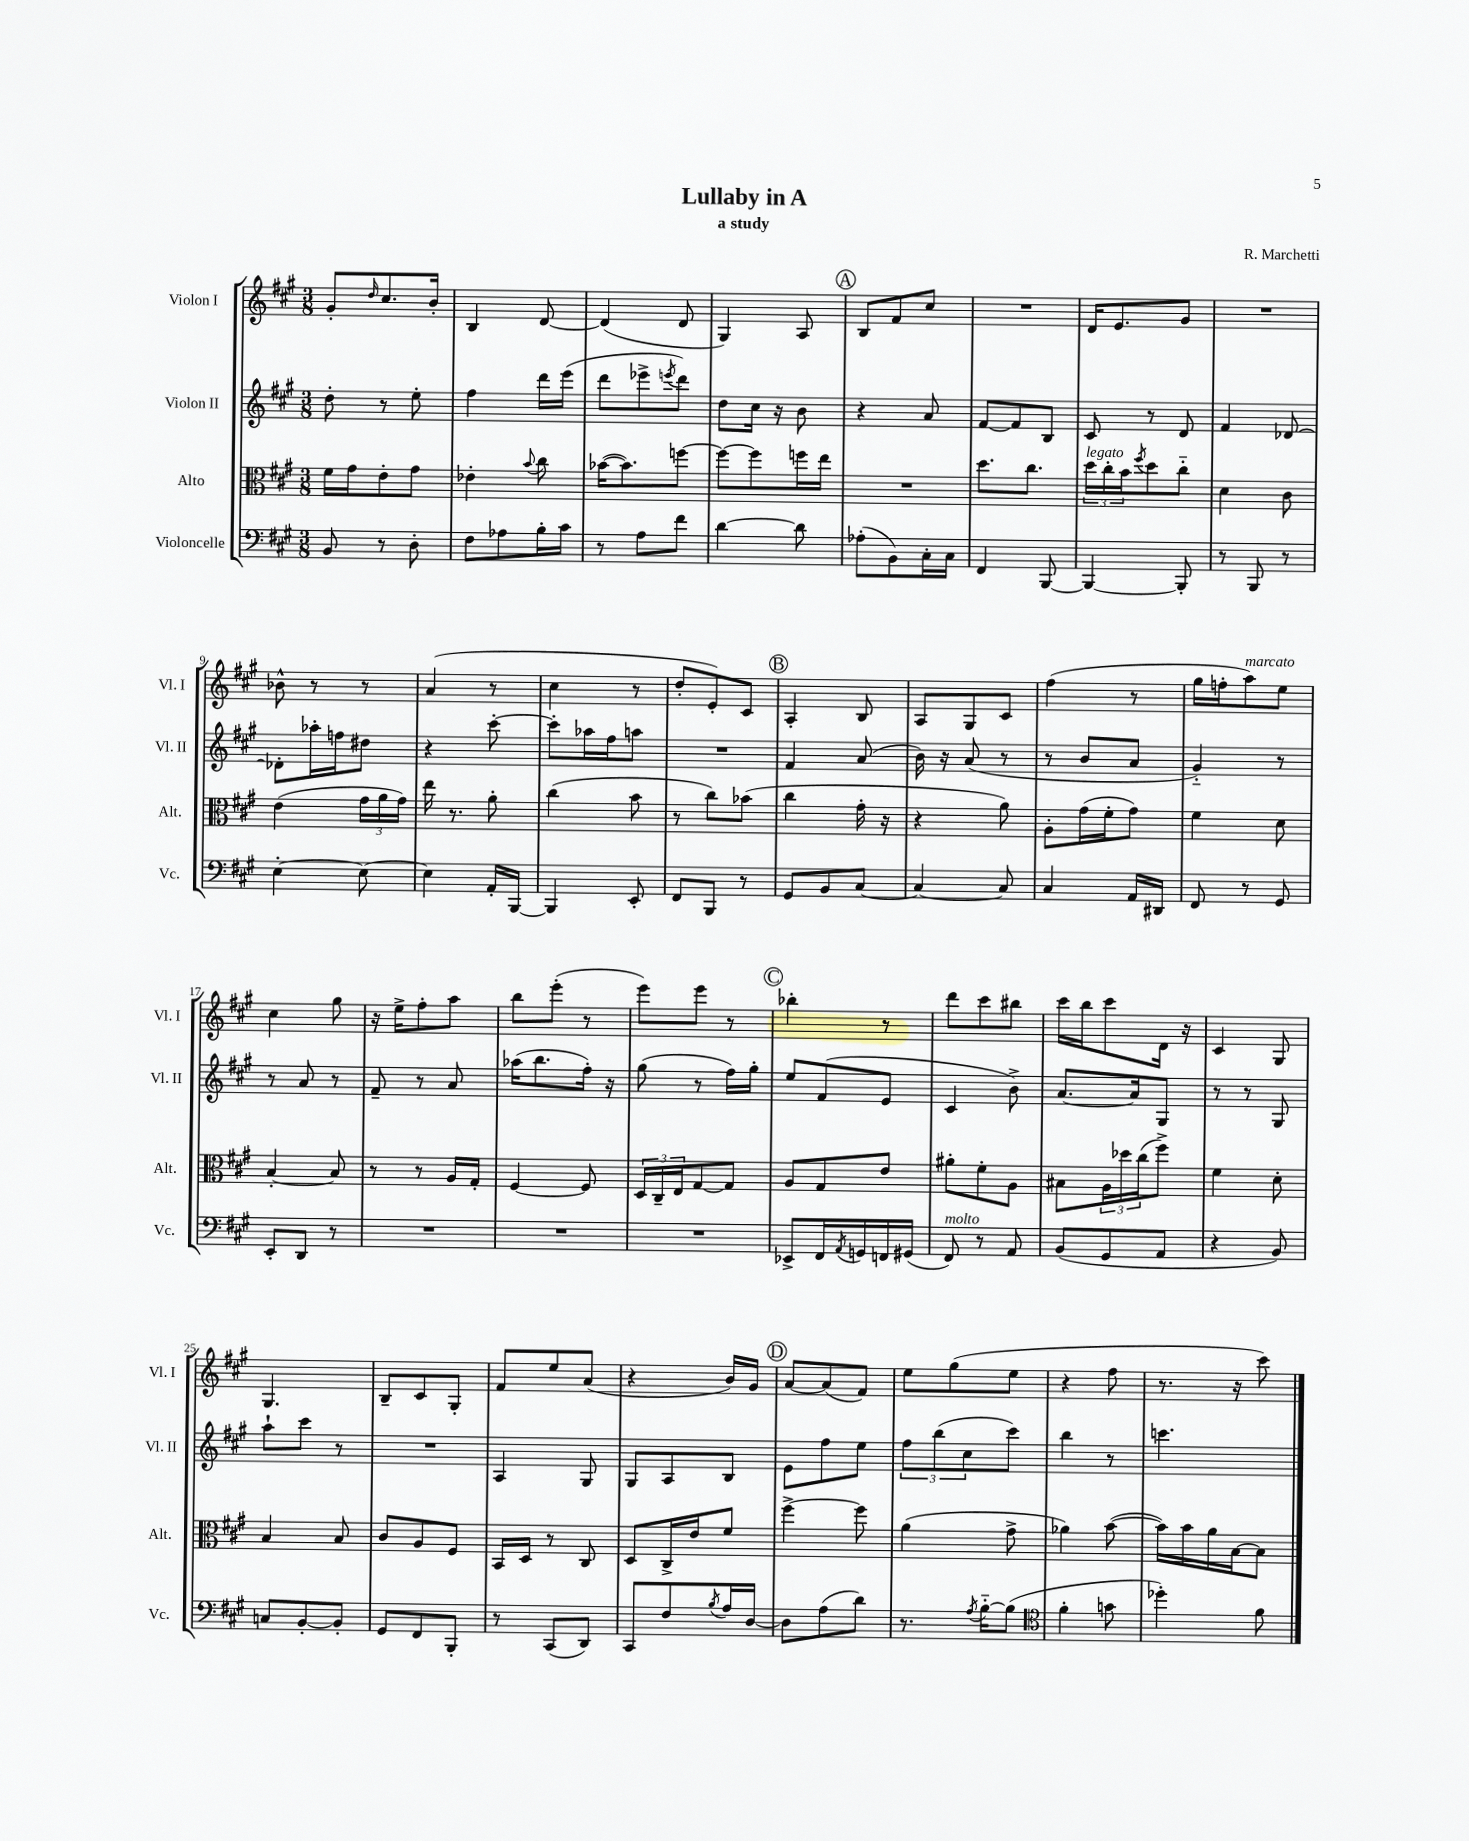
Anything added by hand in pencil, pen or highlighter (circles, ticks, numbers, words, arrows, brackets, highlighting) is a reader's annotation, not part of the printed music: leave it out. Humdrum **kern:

**kern	**kern	**kern	**kern
*staff4	*staff3	*staff2	*staff1
*clefF4	*clefC3	*clefG2	*clefG2
*k[f#c#g#]	*k[f#c#g#]	*k[f#c#g#]	*k[f#c#g#]
*M3/8	*M3/8	*M3/8	*M3/8
8BB/	16f#\LL	8dd'\	8g#'/L
.	16g#\J	.	.
.	.	.	16qqdd/
8r	8e'\	8r	8.cc#/
8D'\	8g#\J	8ee'\	.
.	.	.	16b'/Jk
=	=	=	=
8F#\L	4e-'\	4ff#\	4B/
8A-\	.	.	.
.	8qqb/	.	.
16B'\L	8cc#\	16ddd\LL	[8d/
16c#\JJ	.	(16eee\JJ	.
=	=	=	=
8r	([16b-\LK	8ddd\L	(4d/]
.	8.b-\])	.	.
8A\L	.	8eee-^\	.
.	.	8qeee/	.
8f#\J	[8ff\J	8ddd\J)	8d/
=	=	=	=
[4d\	8ff\_L	8dd\L	4G#/)
.	8ff\]	16cc#\Jk	.
.	.	16r	.
8d\]	16ff\L	8b\	8A/
.	16ee\JJ	.	.
=	=	=	=
(8A-'\L	4.r	4r	8B/L
8BB\)	.	.	8f#/
16C#'\L	.	8a/	8cc#/J
16C#\JJ	.	.	.
=	=	=	=
4FF#/	8.dd\L	[8f#/L	4.r
.	.	8f#/]	.
.	8.cc#\J	.	.
[8BBB/	.	8B/J	.
=	=	=	=
4BBB/_	24dd\LL	8c#/	16d/LK
.	24cc#'\	.	.
.	.	.	8.e/
.	24b\J	.	.
.	8qff#/	.	.
.	8dd\	8r	.
8BBB'/]	8cc#'~\J	8d/	8g#/J
=	=	=	=
8r	4d\	4f#/	4.r
8BBB/	.	.	.
8r	8c#\	[8d-/	.
=	=	=	=
[4E'\	(4e\	8d-'\]L	8b-^^\
.	.	16aa-'\L	8r
.	.	16ff\J	.
8E\_	24g#\LL	8dd#\J	8r
.	24a\	.	.
.	24g#\JJ)	.	.
=	=	=	=
4E\]	16ee\	4r	(4a/
.	8.r	.	.
16AA'/LL	8a'\	[8ccc#'\	8r
[16BBB/JJ	.	.	.
=	=	=	=
4BBB/]	(4cc#\	8ccc#'\]L	4cc#\
.	.	16aa-\L	.
.	.	16ff#\J	.
8EE'/	8b\	8aa\J	8r
=	=	=	=
8FF#/L	8r	4.r	8dd'/L
8BBB/J	8cc#\L)	.	8e'/)
8r	(8b-\J	.	8c#/J
=	=	=	=
8GG#/L	4cc#\	4f#/	4A'/
8BB/	.	.	.
[8C#/J	16g#'\	(8a/	8B/
.	16r	.	.
=	=	=	=
4C#/_	4r	16b\)	8A/L
.	.	16r	.
.	.	(8a/	8G#/
8C#/]	8a\)	8r	8c#/J
=	=	=	=
4C#/	8A'\L	8r	(4ff#\
.	(16g#\L	8b/L	.
.	16f#'\J	.	.
16AA/LL	8g#\J)	8a/J	8r
16DD#/JJ	.	.	.
=	=	=	=
8FF#/	4f#\	4g#'~/)	16gg#\LL
.	.	.	16ff'\J
8r	.	.	8aa\)
8GG#/	8d\	8r	8ee\J
=	=	=	=
8EE'/L	[4B'/	8r	4cc#\
8DD/J	.	8a/	.
8r	8B/]	8r	8gg#\
=	=	=	=
4.r	8r	8f#~/	16r
.	.	.	16ee^\LK
.	8r	8r	8ff#'\
.	16A/LL	8a/	8aa\J
.	16G#'/JJ	.	.
=	=	=	=
4.r	[4F#/	(16aa-\LK	8bb\L
.	.	8.bb\	.
.	.	.	(8eee'\J
.	8F#/]	16ff#'\Jk)	8r
.	.	16r	.
=	=	=	=
4.r	24D/LL	(8gg#\	8eee\L)
.	24C#~/	.	.
.	24E/J	.	.
.	[8G#/	8r	8eee\J
.	8G#/]J	16ff#\LL)	8r
.	.	16gg#'\JJ	.
=	=	=	=
8EE-^/L	8A/L	8ee/L	4bb-'\
16FF#/L	8G#/	(8f#/	.
8qAA/	.	.	.
16GG/	.	.	.
16FF/	8e/J	8e/J	8r
(16GG#/JJ	.	.	.
=	=	=	=
8FF#/)	8a#'\L	4c#/	8ddd\L
8r	8f#'\	.	8ccc#\
8AA/	8A\J	8b^\)	8bb#\J
=	=	=	=
(8BB/L	8B#\L	[8.a/L	16ccc#\LL
.	.	.	16bb\J
8GG#/	24A\L	.	8ccc#\
.	24dd-\	.	.
.	.	16a/]k	.
.	(24cc#\J	.	.
8AA/J	8ff#^\J)	8G#/J	16d\Jk
.	.	.	16r
=	=	=	=
4r	4f#\	8r	4c#/
.	.	8r	.
8BB/)	8d'\	8G#/	8G#/
=	=	=	=
8C/L	4B/	8aa`\L	4.G#/
[8BB'/	.	8ccc#\J	.
8BB'/]J	8B/	8r	.
=	=	=	=
8GG#/L	8c#/L	4.r	8B~/L
8FF#/	8A/	.	8c#/
8BBB'/J	8F#/J	.	8G#'/J
=	=	=	=
8r	16BB/LL	4A/	8f#/L
.	16D/JJ	.	.
(8CC#/L	8r	.	8ee/
8DD/J)	8C#/	8G#/	(8a/J
=	=	=	=
8CC#/L	8D/L	8G#/L	4r
8F#/	16C#^/L	8A/	.
.	16e/J	.	.
8qB/	.	.	.
16A/L	8f#/J	8B/J	16b/LL)
[16D/JJ	.	.	16g#/JJ
=	=	=	=
8D\]L	[4ff#^\	8e\L	[8a/L
(8A\	.	8ff#\	(8a/]
8d\J)	8ff#\]	8ee\J	8f#/J)
=	=	=	=
8.r	(4a\	12ff#\L	8ee\L
.	.	(12bb\	.
.	.	.	(8gg#\
.	.	12cc#\	.
8qA/	.	.	.
[16B'~\LK	.	.	.
(8B\]J	8g#^\	8ccc#\J)	8ee\J
=	=	=	=
*clefC4	*	*	*
4f#'\	4a-\)	4bb\	4r
8g\	([8b\	8r	8ff#\
=	=	=	=
4dd-'\)	16b\]LL)	4.ccc\	8.r
.	16b\	.	.
.	16a\	.	.
.	[16B\J	.	16r
8f#\	8B\]J	.	8ccc#\)
==	==	==	==
*-	*-	*-	*-
